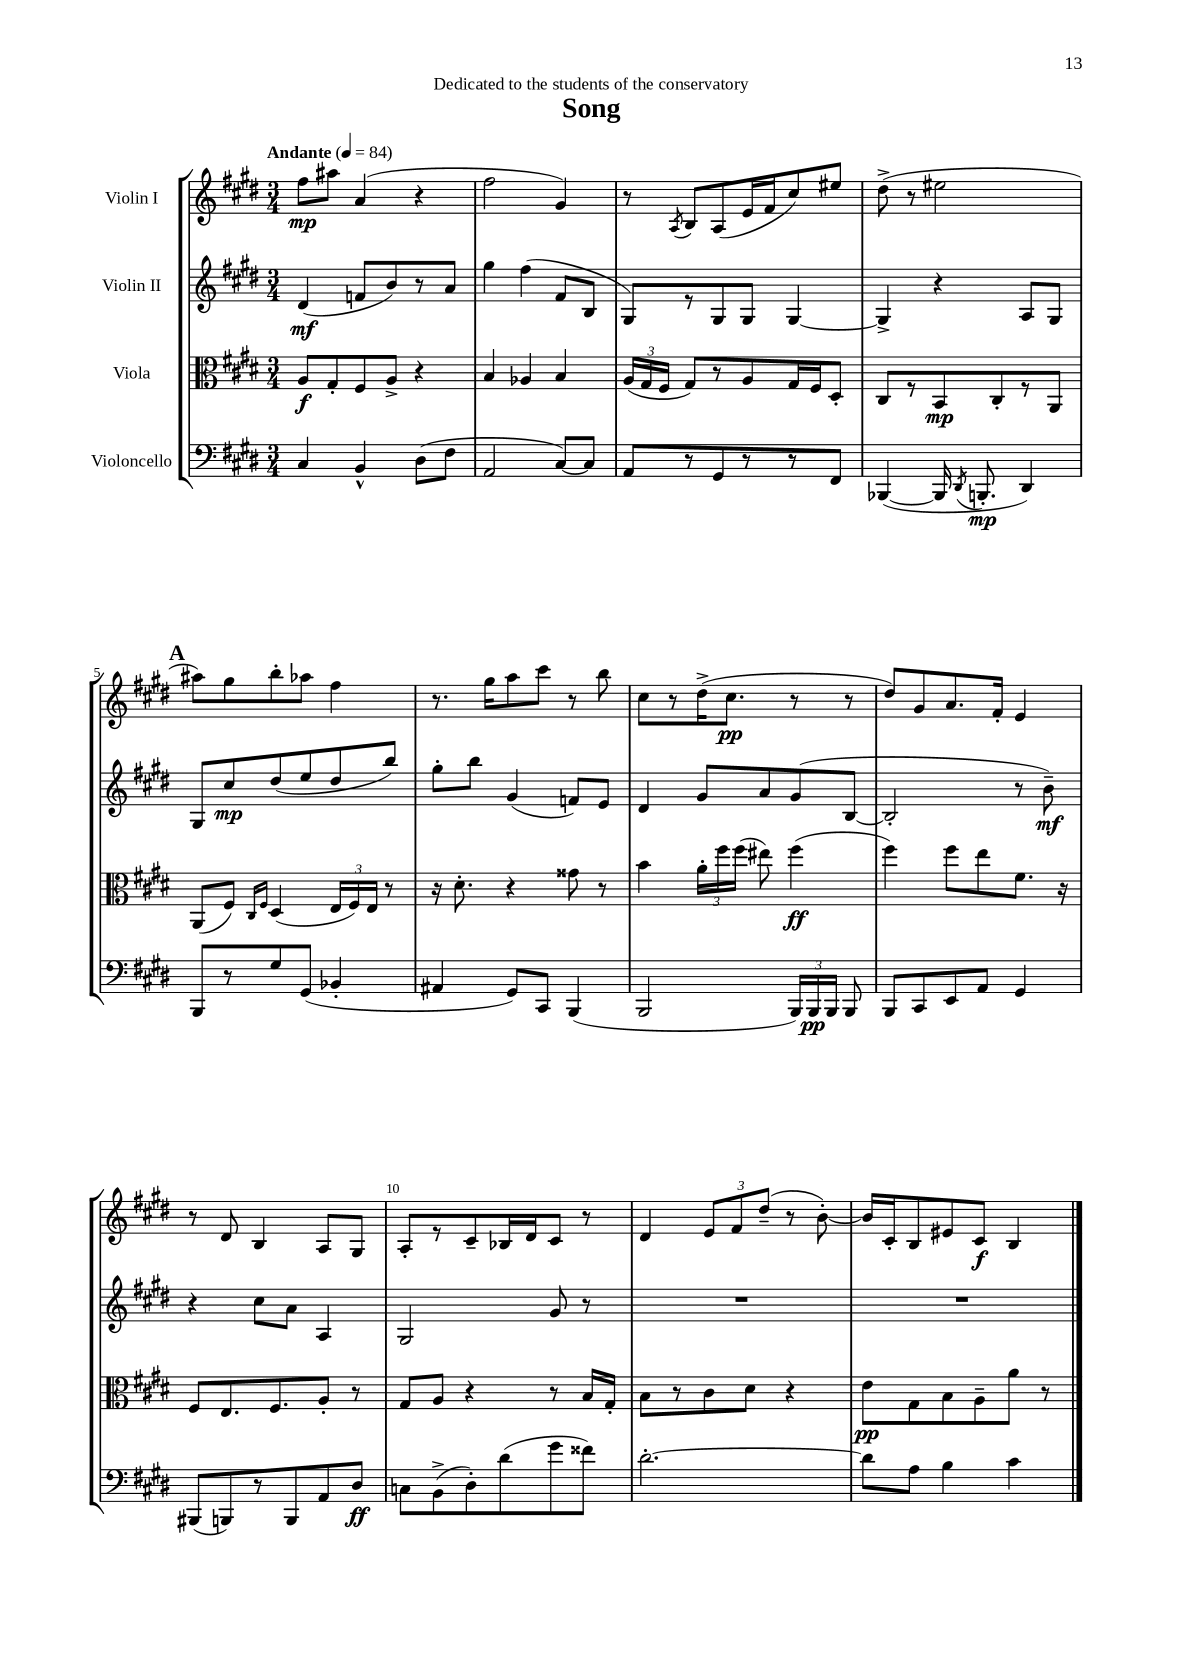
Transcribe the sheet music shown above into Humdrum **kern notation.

**kern	**kern	**kern	**kern
*staff4	*staff3	*staff2	*staff1
*clefF4	*clefC3	*clefG2	*clefG2
*k[f#c#g#d#]	*k[f#c#g#d#]	*k[f#c#g#d#]	*k[f#c#g#d#]
*M3/4	*M3/4	*M3/4	*M3/4
*MM84	*MM84	*MM84	*MM84
4C#	8A	(4d#	8ff#
.	8G#'	.	8aa#
4BB^^	8F#	8f	(4a
.	8A^	8b)	.
(8D#	4r	8r	4r
8F#	.	8a	.
=	=	=	=
2AA	4B	4gg#	2ff#
.	4A-	(4ff#	.
[8C#)	4B	8f#	4g#)
8C#]	.	8B	.
=	=	=	=
8AA	(24A	8G#)	8r
.	24G#	.	.
.	24F#	.	.
.	.	.	8qA
8r	8G#)	8r	8B
8GG#	8r	8G#	(8A
8r	8A	8G#	16e
.	.	.	16f#
8r	16G#	[4G#	8cc#)
.	16F#	.	.
8FF#	8D#'	.	8ee#
=	=	=	=
([4BBB-	8C#	4G#^]	(8dd#^
.	8r	.	8r
16BBB-]	8BB	4r	2ee#
8qDD#	.	.	.
8.BBB'	.	.	.
.	8C#'	.	.
4DD#)	8r	8A	.
.	8AA	8G#	.
=	=	=	=
8BBB	(8AA	8G#	8aa#)
8r	8F#)	8cc#	8gg#
.	16qqC#	.	.
.	16qqF#	.	.
8G#	(4D#	(8dd#	8bb'
(8GG#	.	8ee	8aa-
4BB-'	24E	8dd#	4ff#
.	24F#)	.	.
.	24E	.	.
.	8r	8bb)	.
=	=	=	=
4AA#	16r	8gg#'	8.r
.	8.d#'	.	.
.	.	8bb	.
.	.	.	16gg#
8GG#)	4r	(4g#	8aa
8CC#	.	.	8ccc#
(4BBB	8g##	8f)	8r
.	8r	8e	8bb
=	=	=	=
2BBB	4b	4d#	8cc#
.	.	.	8r
.	24a'	8g#	(16dd#^
.	24ff#	.	.
.	.	.	8.cc#
.	(24ff#	.	.
.	8ee#)	8a	.
24BBB)	(4ff#	(8g#	8r
24BBB	.	.	.
24BBB	.	.	.
8BBB	.	[8B	8r
=	=	=	=
8BBB	4ff#)	2B']	8dd#)
8CC#	.	.	8g#
8EE	8ff#	.	8.a
8AA	8ee	.	.
.	.	.	16f#'
4GG#	8.f#	8r	4e
.	.	8b~)	.
.	16r	.	.
=	=	=	=
(8BBB#	8F#	4r	8r
8BBB)	8.E	.	8d#
8r	.	8cc#	4B
.	8.F#	.	.
8BBB	.	8a	.
8AA	8A'	4A	8A
8D#	8r	.	8G#
=	=	=	=
8C	8G#	2G#	8A'
(8BB^	8A	.	8r
8D#')	4r	.	8c#~
(8d#	.	.	16B-
.	.	.	16d#
8g#	8r	8g#	8c#
8f##)	16B	8r	8r
.	16G#'	.	.
=	=	=	=
[2.d#'	8B	2.r	4d#
.	8r	.	.
.	8c#	.	12e
.	.	.	12f#
.	8d#	.	.
.	.	.	(12dd#~
.	4r	.	8r
.	.	.	[8b')
=	=	=	=
8d#]	8e	2.r	16b]
.	.	.	16c#'
8A	8G#	.	8B
4B	8B	.	8e#
.	8A~	.	8c#
4c#	8a	.	4B
.	8r	.	.
==	==	==	==
*-	*-	*-	*-
